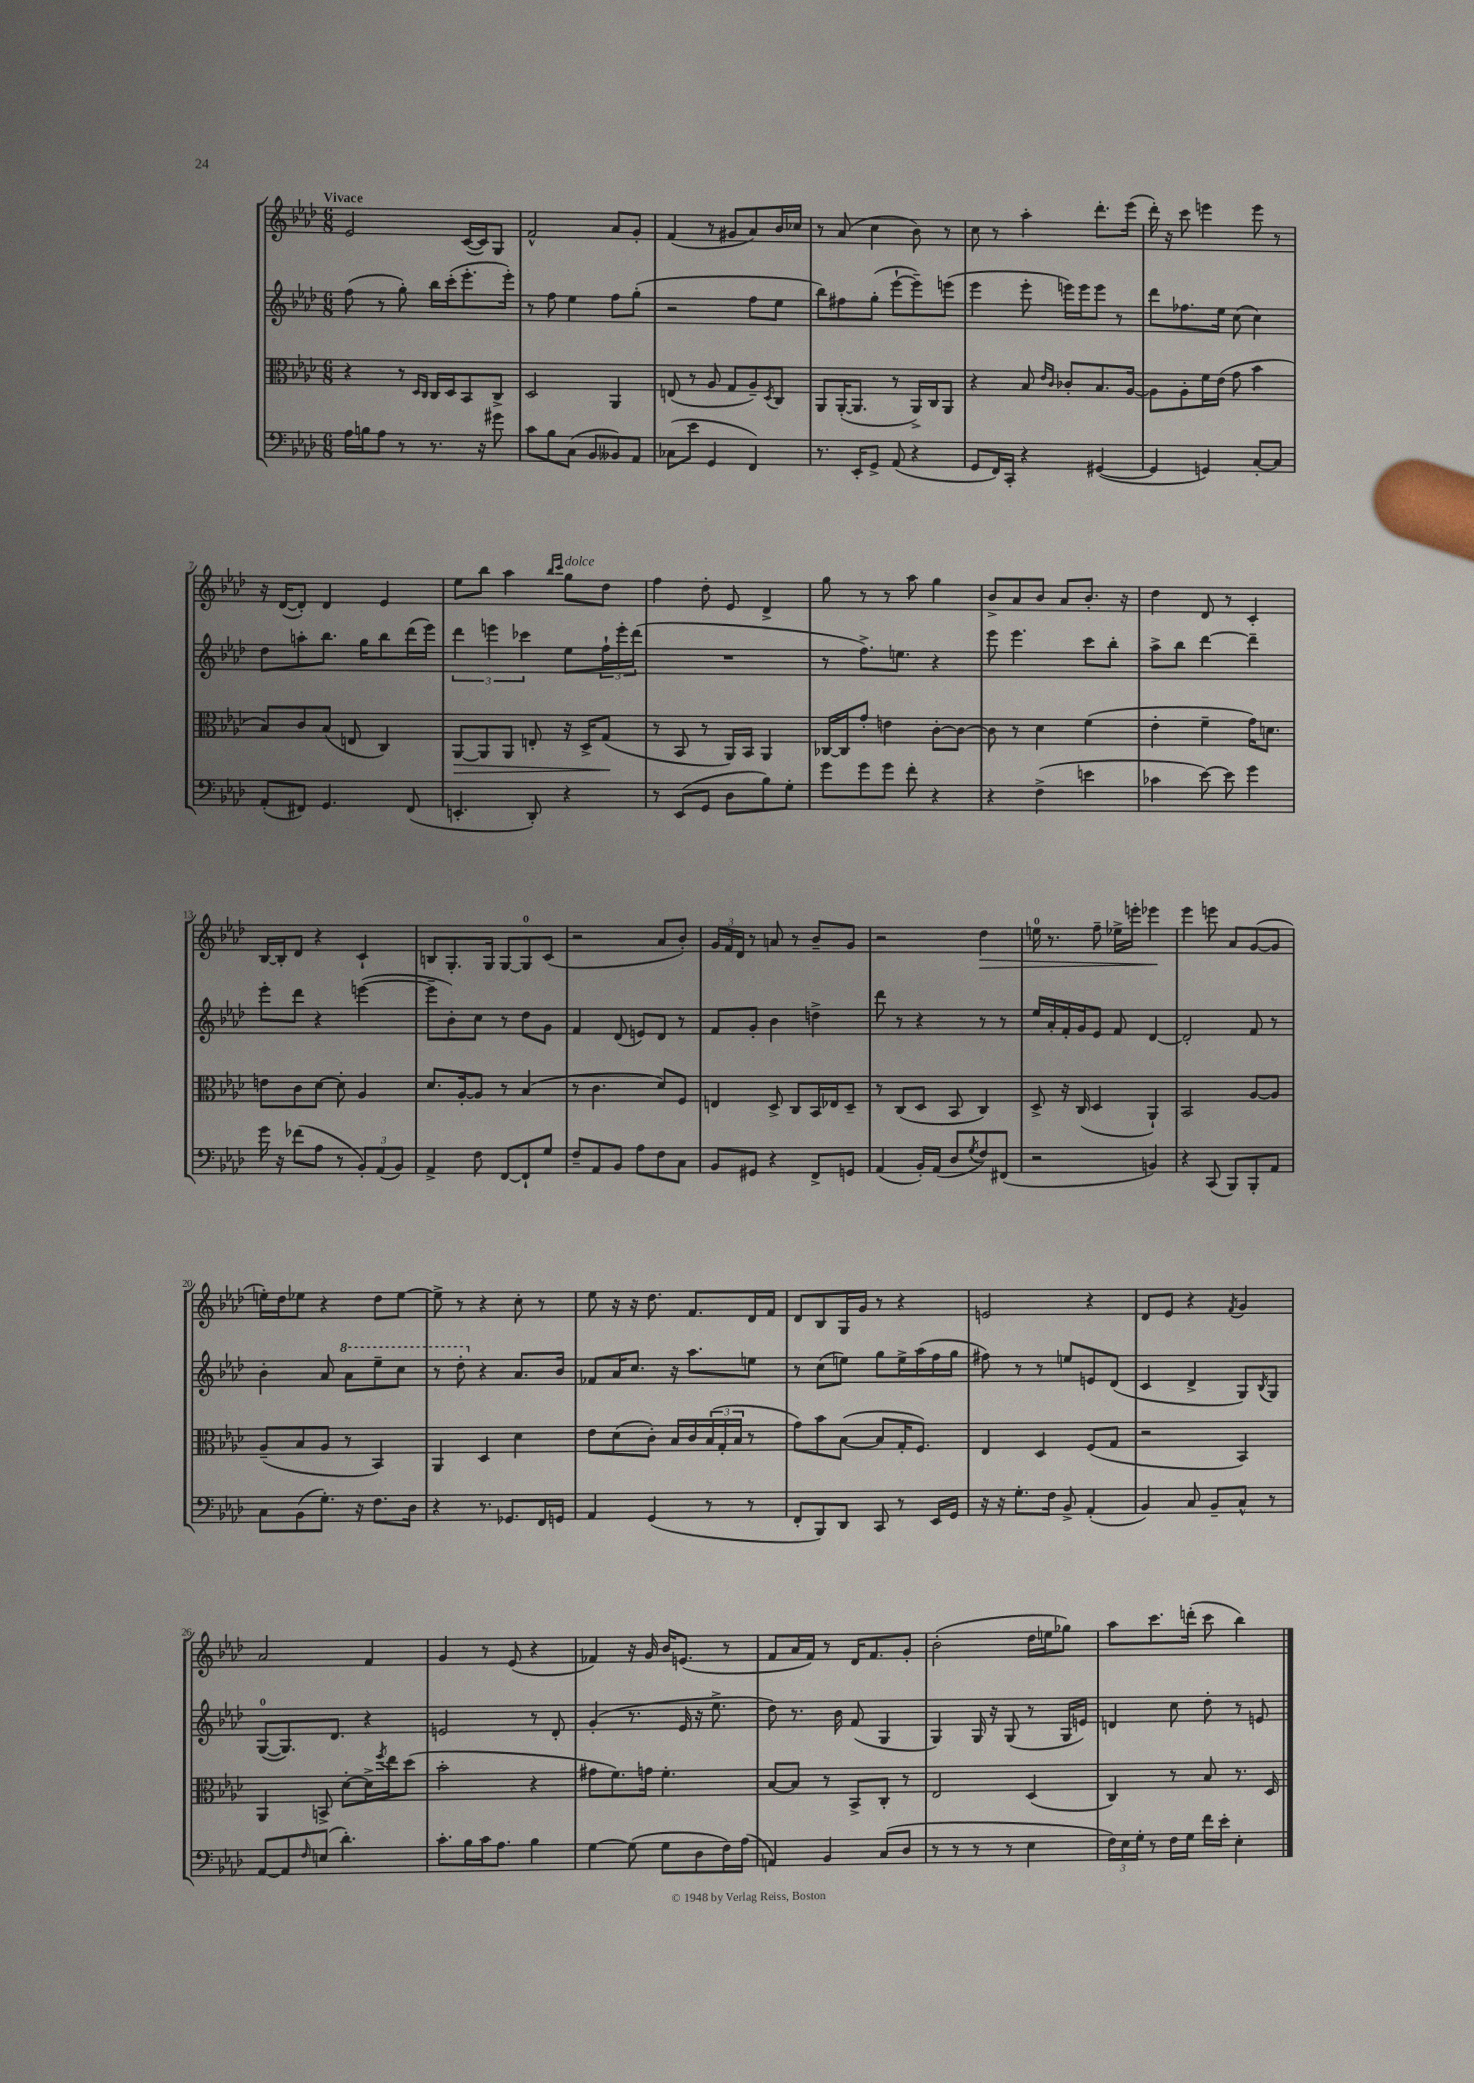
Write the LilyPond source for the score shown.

<<
\new StaffGroup <<
\new Staff = "s0" {
    \clef treble \key aes \major \numericTimeSignature \time 6/8 \tempo "Vivace"
    ees'2 c'16~( c'16) g8 |
    f'2-^ aes'8 g'8-. |
    f'4( r8 gis'8 aes'8) bes'16 ces''16 |
    r8 aes'8( c''4 bes'8) r8 |
    c''8 r8 aes''4-. des'''8.-. ees'''16( |
    des'''16-.) r16 c'''8 e'''4 e'''8 r8 |
    r16 des'16~( des'8-.) des'4 ees'4 |
    ees''8 bes''8 aes''4 \grace { bes''16 c'''16 } g''8^\markup { \italic "dolce" } des''8 |
    f''4 des''8-. ees'8 des'4-> |
    g''8 r8 r8 aes''8 g''4 |
    bes'8-> aes'8 bes'8 aes'8 bes'8.-. r16 |
    des''4 des'8 r8 c'4-. |
    bes16~ bes16-. des'8 r4 c'4-! |
    b8 g8.-. g16 g8~ g8-0 c'8( |
    r2 aes'8 bes'8-.) |
    \tuplet 3/2 { g'16 f'16 des'16 } r8 a'8 r8 bes'8-- g'8 |
    r2 des''4\> |
    e''16-0 r8. f''8-- ees''16-> e'''16-. ees'''4\! |
    ees'''4 e'''8 aes'8 g'8~( g'8 |
    e''16-.) des''16 ees''8 r4 des''8 ees''8~ |
    ees''8-> r8 r4 c''8-. r8 |
    ees''8 r16 r16 des''8. f'8. des'16 f'16 |
    des'8 bes8 g16 g'16 r8 r4 |
    e'2 r4 |
    des'8 ees'8 r4 \acciaccatura { f'8 } g'4 |
    aes'2 f'4 |
    g'4 r8 ees'8( r4 |
    fes'4) r16 g'16 bes'16 e'8.( r8 |
    f'8 aes'16 f'16) r8 des'16 f'8. g'8-. |
    bes'2-.( des''16 e''16 ges''8) |
    aes''8 c'''8. d'''16-.( c'''8 bes''4) \bar "|." |
}
\new Staff = "s1" {
    \clef treble \key aes \major \numericTimeSignature \time 6/8
    f''8( r8 g''8-.) bes''16 c'''16-.( ees'''8.-. ees'''16-.) |
    r8 f''8 ees''4 f''8 g''8-.( |
    r2 f''8 ees''8 |
    bes''8) fis''8 g''8-.( ees'''8~-! ees'''8--) e'''8( |
    ees'''4 ees'''8-. e'''16) e'''16 e'''8 r8 |
    des'''8 fes''8. ees''16 c''8( c''4) |
    des''8 a''8-. bes''8. g''16 bes''8 des'''16( ees'''16) |
    \tuplet 3/2 { des'''4 e'''4 ces'''4 } ees''8 \tuplet 3/2 { f''16-! e'''16-. des'''16( } |
    R2. |
    r8 f''8.->) e''8. r4 |
    ees'''8 ees'''4. c'''8 bes''8-. |
    aes''8-> bes''8 des'''4~ des'''4-- |
    ees'''8-. des'''8 r4 e'''4~( |
    e'''8-- bes'8-.) c''8 r8 des''8 g'8 |
    f'4 des'8( e'8) des'8 r8 |
    f'8 g'8-. bes'4 d''4-> |
    des'''8 r8 r4 r8 r8 |
    ees''16 aes'16-. f'16-. g'16 ees'8 f'8 des'4~ |
    des'2-. f'8 r8 |
    bes'4-. aes'8 \ottava #1 aes''8 ees'''8-- c'''8 |
    r8 des'''8-. \ottava #0 r4 aes'8. bes'16 |
    fes'8 aes'16 c''8. r16 aes''8. e''8 |
    r8 c''8( e''8) g''8 e''16-> aes''16( f''16 g''16 |
    fis''8) r8 r8 e''8 e'8 des'8( |
    c'4 des'4-> g8) \acciaccatura { bes8 } g8 |
    g8-0~( g8.) des'8. r4 |
    e'2 r8 des'8-. |
    g'4-.( r8. ees'16 r16 ees''8.-> |
    des''8) r8. bes'16 f'8( g4 |
    g4) g16 r16 g8( r8 g16 e'16) |
    d'4 c''8 des''8-. r8 e'8 \bar "|." |
}
\new Staff = "s2" {
    \clef alto \key aes \major \numericTimeSignature \time 6/8
    r4 r8 \grace { des16 c16 } c16 des16 bes,8 c8-> |
    des2 aes,4 |
    e8( r8 aes8 g8 aes8--) \acciaccatura { des8 } c8 |
    aes,8 aes,16~-.( aes,8. r8 aes,16->) c16 aes,8 |
    r4 bes8 \grace { ees'16 c'16 } ces'8-. bes8. aes16~ |
    aes8 aes8-. f'16 ees'16( g'8 bes'4 |
    bes8) c'8 bes8( e8 c4) |
    aes,8~\> aes,8 aes,8 e8-. r16 des16-> g8\!( |
    r8 bes,8 r8 aes,16) bes,16 aes,4 |
    ces16~ ces16 g'8-. e'4 c'8~-. c'8~ |
    c'8 r8 des'4 f'4( |
    ees'4-. f'4-- g'16) d'8. |
    e'8 c'8 des'8~ des'8-. aes4 |
    des'8. aes16~-. aes8 r8 bes4( |
    r8 c'4. des'8) f8 |
    e4 des8-> c8 bes,16 ees16 des8-- |
    r8 c8( des8 bes,8 c4) |
    des8-> r16 c16( des4 aes,4-!) |
    bes,2 aes8~ aes8 |
    aes8--( bes8 aes8 r8 bes,4) |
    aes,4 des4 des'4 |
    ees'8 des'8( c'8-.) bes16 c'16 \tuplet 3/2 { bes16( g16-. bes16 } r8 |
    g'8) bes'8 bes8~( bes8 g16-. f8.) |
    ees4 des4 f8( g8 |
    r2 bes,4) |
    aes,4 b,8-> des'8~-. des'16-> \acciaccatura { f''8 } ees''16 des''8( |
    bes'2-. r4 |
    gis'8 f'8.) g'16 f'4.-. |
    bes8~ bes8 r8 bes,8-> c8-. r8 |
    ees2 des4( |
    c4) r8 bes8 r8. des16 \bar "|." |
}
\new Staff = "s3" {
    \clef bass \key aes \major \numericTimeSignature \time 6/8
    aes16 b16 aes8 r8 r8. r16 gis'8 |
    c'8 bes8 c8( bes,8 beses,8) aes,8 |
    ces8( ees'8 g,4 f,4) |
    r8. ees,16-. g,8-> aes,8( r4 |
    g,8 f,16) c,16-. r4 gis,4~( |
    gis,4 g,4) c8~-. c8 |
    aes,8-.( fis,8) g,4. fis,8( |
    e,4.-. des,8-.) r4 |
    r8 ees,8( g,8 des8 bes8) g8-. |
    g'8 g'8 g'8 f'8-. r4 |
    r4 f4->( e'4 |
    ces'4 ees'8~) ees'8 g'4 |
    g'16 r16 fes'8( aes8 r8 \tuplet 3/2 { bes,8-.) aes,8( bes,8) } |
    aes,4-> f8 f,8~ f,8-! g8 |
    f8-- aes,8 bes,8 aes8 f8 c8 |
    bes,8 gis,8 r4 f,8-> g,8 |
    aes,4( bes,16-.) aes,16( des8 \acciaccatura { g8 } f8) fis,8( |
    r2 b,4) |
    r4 c,8( bes,,8) bes,,8-. aes,8 |
    c8 bes,8( g8.-.) r16 f8. des16 |
    r4 r8. ges,8. f,16 g,16 |
    aes,4 g,4( r8 r8 |
    f,8-. bes,,8) des,8 c,8 r8 ees,16 g,16 |
    r16 r16 g8.-. f16 bes,8-> aes,4-.( |
    bes,4) c8 bes,8-- c8-^ r8 |
    aes,8~ aes,8 \grace { f16 } e8( des'4.-.) |
    c'8.-. bes16 c'16 aes8. bes4 |
    g4~ g8( g8 des8 f16) aes16( |
    a,4) bes,4 c8( des8 |
    r8 r8 r8 r8 ees4 |
    \tuplet 3/2 { f16) ees16 g16-. } r8 f16 g16 f'16 ees'16-. ees4-. \bar "|." |
}
>>
>>
